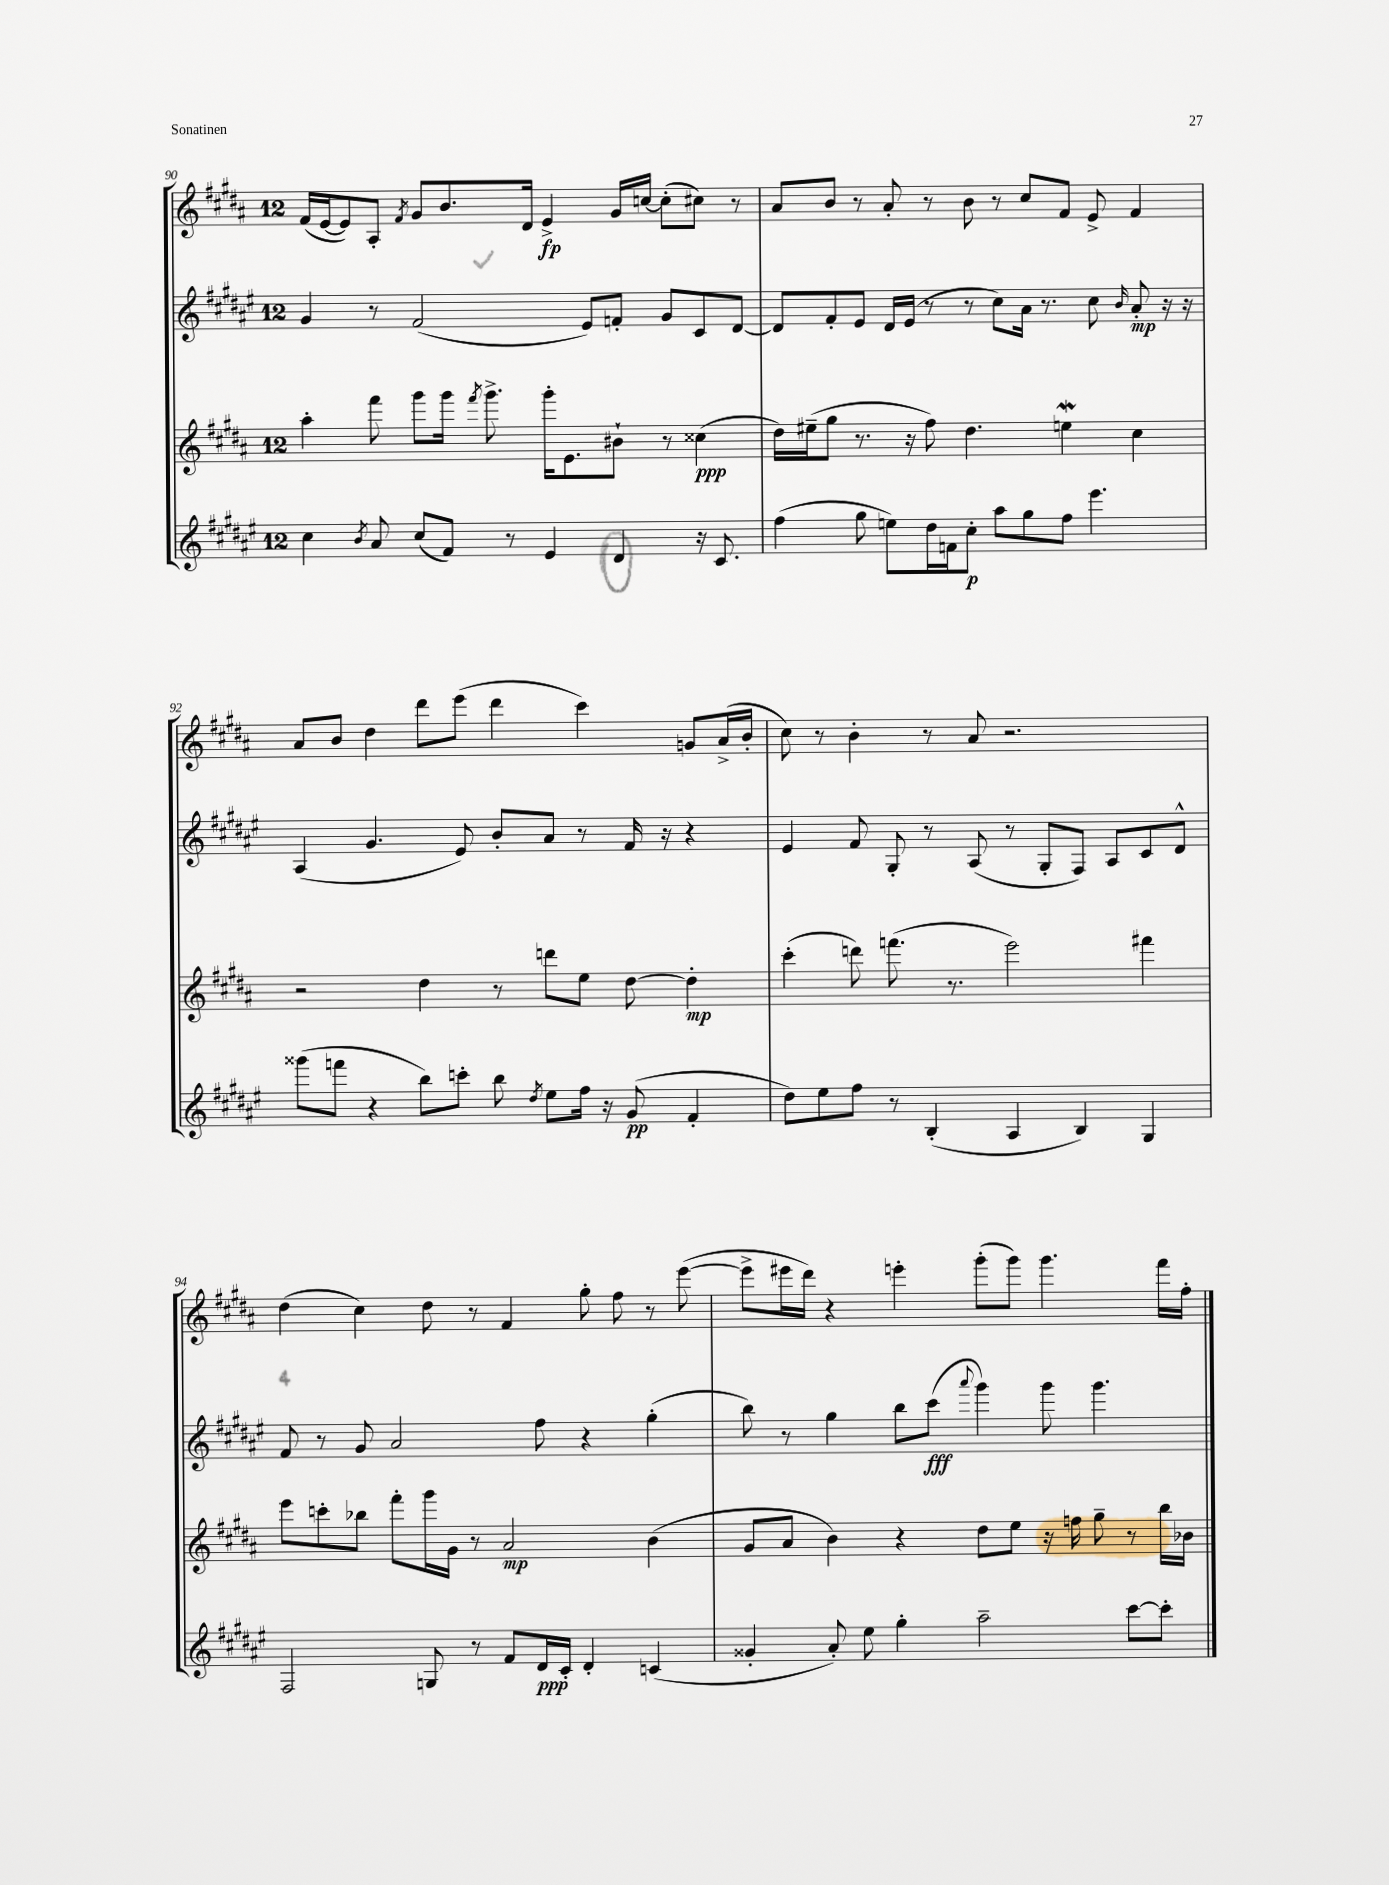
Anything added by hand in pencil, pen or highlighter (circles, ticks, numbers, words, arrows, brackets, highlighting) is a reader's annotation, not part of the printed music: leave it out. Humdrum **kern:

**kern	**kern	**kern	**kern
*staff4	*staff3	*staff2	*staff1
*clefG2	*clefG2	*clefG2	*clefG2
*k[f#c#g#d#a#e#]	*k[f#c#g#d#a#]	*k[f#c#g#d#a#e#]	*k[f#c#g#d#a#]
*M12/8	*M12/8	*M12/8	*M12/8
4cc#	4aa#'	4g#	(16f#
.	.	.	[16e
.	.	.	8e])
8qb	.	.	.
8a#	8fff#	8r	8A#'
.	.	.	8qf#
(8cc#	8ggg#	(2f#	8g#
8f#)	16ggg#	.	8.b
.	8qfff#	.	.
.	8.ggg#^	.	.
8r	.	.	.
.	.	.	16d#
4e#	16ggg#'	.	4e^
.	8.e	.	.
.	.	8e#)	.
4d#	8b#`	8f'	16g#
.	.	.	[16cc
.	8r	8g#	(8cc']
16r	(4cc##	8c#	8cc#)
8.c#	.	.	.
.	.	[8d#	8r
=	=	=	=
(4ff#	16dd#)	8d#]	8a#
.	(16ee#~	.	.
.	8gg#	8f#'	8b
8gg#	8.r	8e#	8r
8ee)	.	16d#	8a#'
.	16r	(16e#	.
16dd#	8ff#)	8r	8r
16f	.	.	.
8cc#'	4.dd#	8r	8b
8aa#	.	8cc#)	8r
8gg#	.	16a#	8cc#
.	.	8.r	.
8ff#	4ee	.	8f#
4.eee#	.	8cc#	8e^
.	.	16qqb	.
.	4cc#	8a#'	4f#
.	.	16r	.
.	.	16r	.
=	=	=	=
(8ggg##	2r	(4A#	8a#
8fff	.	.	8b
4r	.	4.g#	4dd#
8bb)	4dd#	.	8ddd#
8ccc'	.	8e#)	(8eee
8bb	8r	8b'	4ddd#
8qdd#	.	.	.
8ee#	8ddd	8a#	.
16ff#	8ee	8r	4ccc#)
16r	.	.	.
(8g#	[8dd#	16f#	.
.	.	16r	.
4f#'	4dd#']	4r	8g
.	.	.	(16a#^
.	.	.	16b'
=	=	=	=
8dd#)	(4ccc#'	4e#	8cc#)
8ee#	.	.	8r
8ff#	8ddd)	8f#	4b'
8r	(8.fff	8G#'	.
(4B'	.	8r	8r
.	8.r	.	.
.	.	(8A#	8a#
4A#	2eee)	8r	2.r
.	.	8G#'	.
4B)	.	8F#)	.
.	.	8A#	.
4G#	4fff#	8c#	.
.	.	8d#^^	.
=	=	=	=
2F#	8eee	8f#	(4dd#
.	8ccc'	8r	.
.	8bb-	8g#	4cc#)
.	8fff#'	2a#	.
8G	16ggg#	.	8dd#
.	16g#	.	.
8r	8r	.	8r
8f#	2a#	.	4f#
16d#	.	8ff#	.
16c#'	.	.	.
4d#'	.	4r	8gg#'
.	.	.	8ff#
(4c	(4b	(4gg#'	8r
.	.	.	([8eee
=	=	=	=
4g##'	8g#	8bb)	8eee^]
.	8a#	8r	16eee#
.	.	.	16ddd#)
8a#')	4b)	4gg#	4r
8ee#	.	.	.
4gg#'	4r	8bb	4eee'
.	.	(8ccc#	.
.	.	8qqaaa#	.
2aa#~	8dd#	4ggg#)	(8ggg#'
.	8ee	.	8ggg#)
.	16r	8ggg#	4.ggg#
.	16ff	.	.
.	8gg#~	4.ggg#	.
[8ccc#	8r	.	.
8ccc#']	16bb	.	16fff#
.	16b-	.	16ff#'
==	==	==	==
*-	*-	*-	*-
